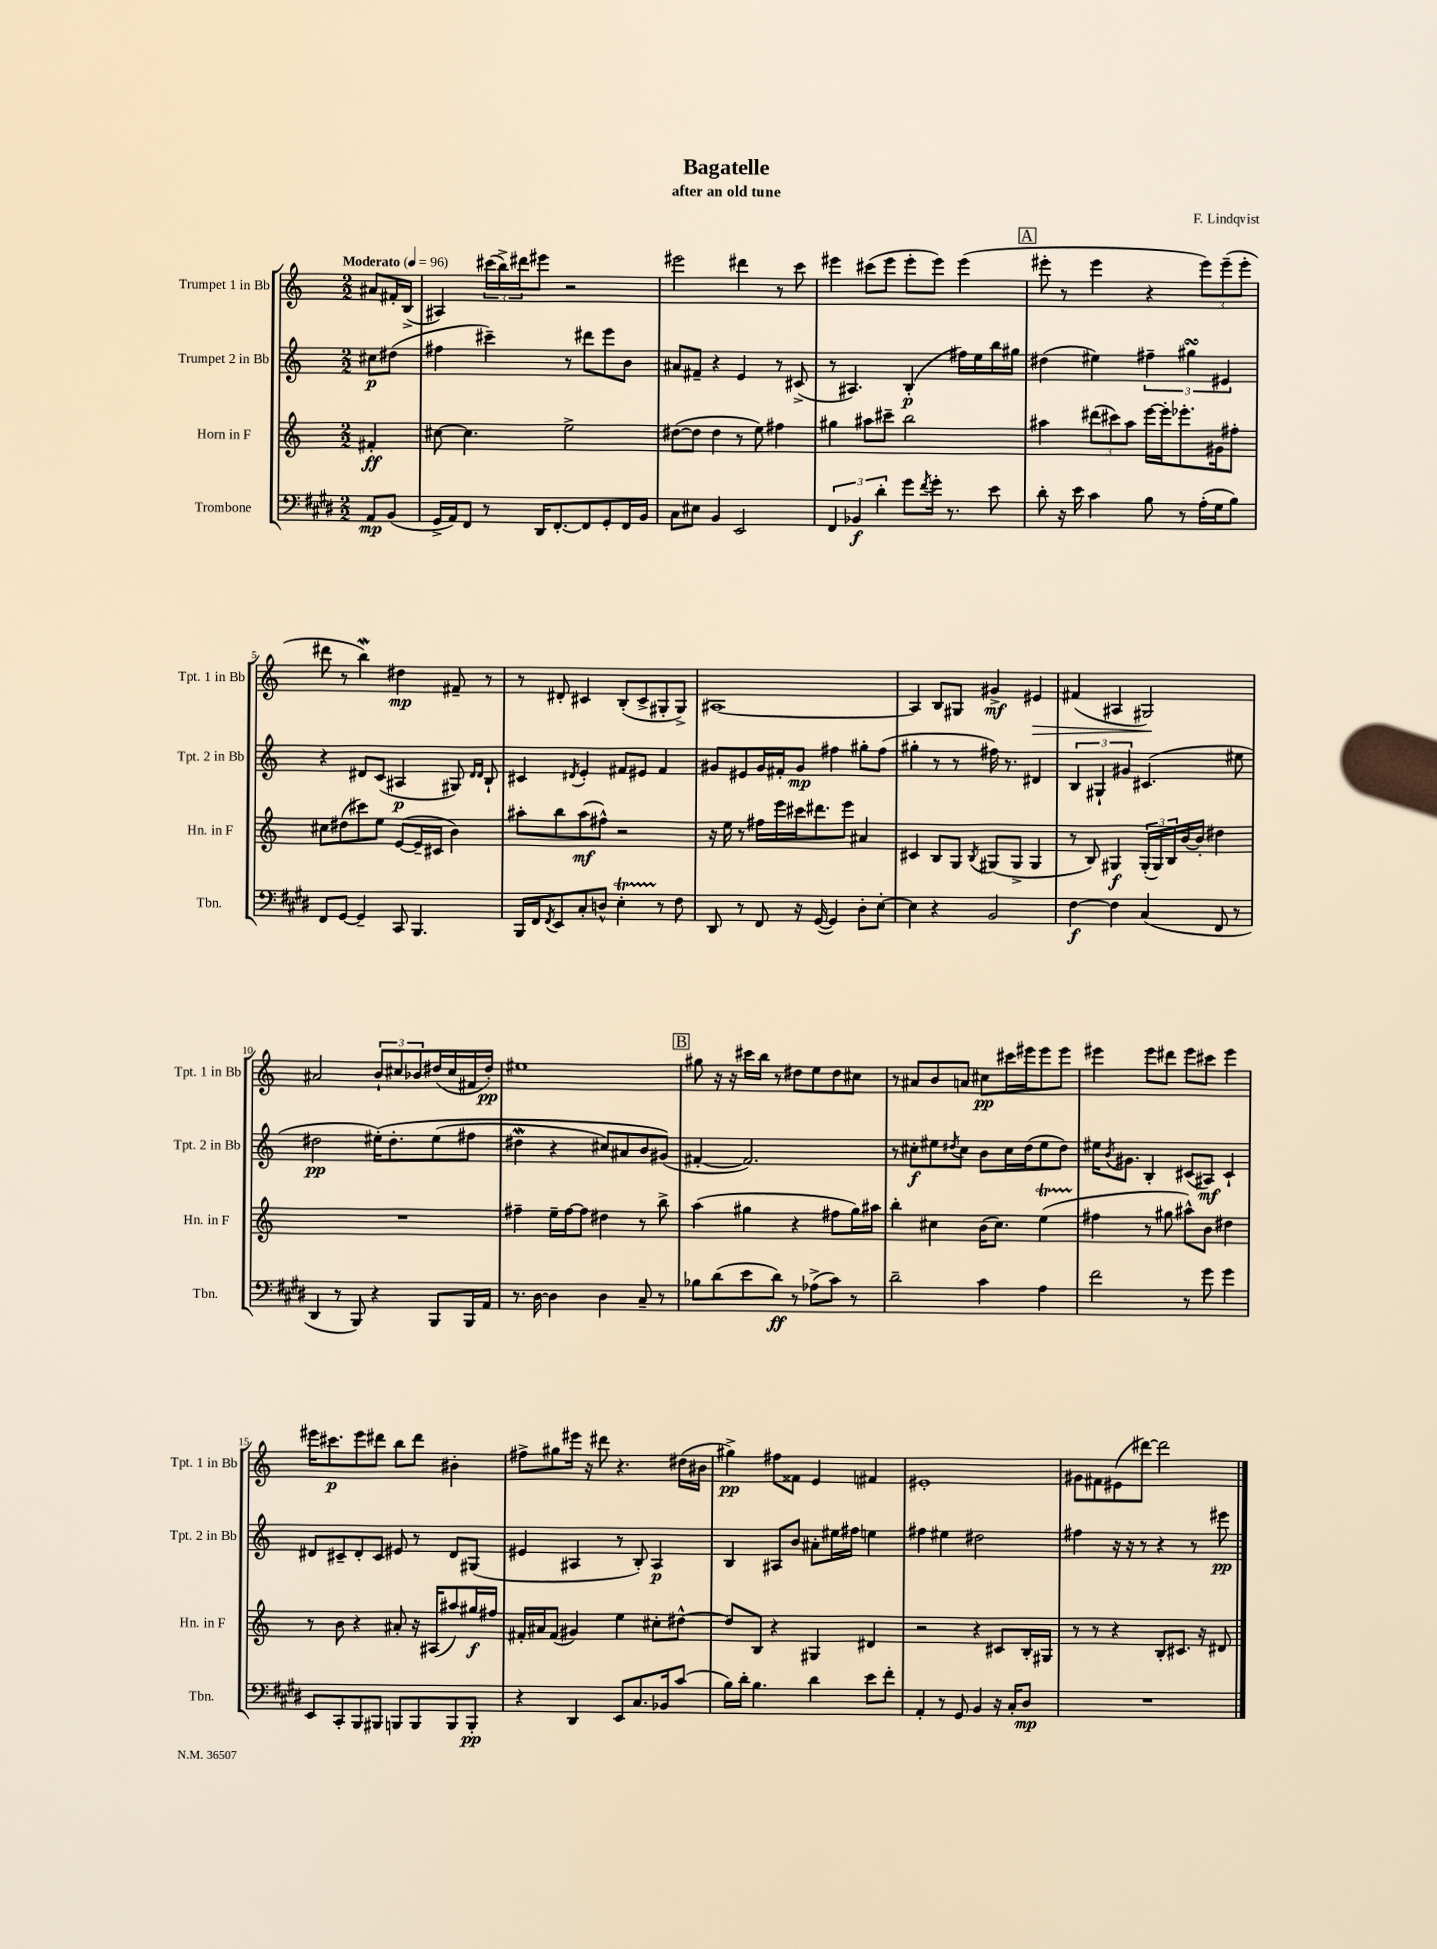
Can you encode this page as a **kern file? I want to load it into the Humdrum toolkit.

**kern	**kern	**kern	**kern
*staff4	*staff3	*staff2	*staff1
*clefF4	*clefG2	*clefG2	*clefG2
*k[f#c#g#d#]	*k[]	*k[]	*k[]
*M2/2	*M2/2	*M2/2	*M2/2
*MM96	*MM96	*MM96	*MM96
8AA	4f#'	8cc#	8a#
(8BB	.	(8dd#	16f#'
.	.	.	(16B^
=	=	=	=
16GG#^	[8cc#	4ff#	4A#)
16AA)	.	.	.
8FF#	4.cc#]	.	.
8r	.	4ccc#~)	(24ccc#
.	.	.	24bb^)
.	.	.	24ddd#
16DD#	.	.	8eee#
[8.FF#'	.	.	.
.	2ee^	8r	2r
8FF#]	.	8ddd#	.
8GG#'	.	8eee	.
16FF#	.	8b	.
16BB	.	.	.
=	=	=	=
8C#	([8dd#	8a#	2eee#
8E#	8dd#]	8f#~	.
4BB	4dd#	4r	.
2EE	8r	4e	4ddd#
.	8ee)	.	.
.	4ff#	8r	8r
.	.	(8c#^	8ccc
=	=	=	=
6FF#	4gg#	8r	4eee#
.	.	4.A#)	.
6BB-	.	.	.
.	8aa#	.	(8ccc#
6d#'	.	.	.
.	8ccc#~	.	8eee#
8g#	2bb	(4B'	8eee#'
8qf#	.	.	.
16g#'	.	.	8eee#)
8.r	.	.	.
.	.	16ff#)	(4eee#
.	.	16ee	.
8e	.	16bb	.
.	.	16gg#	.
=	=	=	=
8d#'	4aa#	(4dd#	8eee#'
16r	.	.	8r
16e	.	.	.
4c#	(12ddd#	4ee#)	4eee#
.	12ccc#)	.	.
.	12aa#	.	.
8B	[16eee	6ff#~	4r
.	16eee']	.	.
8r	8.eee-'	.	.
.	.	6gg#	.
(16A'	.	.	12eee#)
16G#	16g#	.	.
.	.	6e#	(12eee#~
8B)	8ff#'	.	.
.	.	.	12eee#'
=	=	=	=
8FF#	8cc#	4r	8ddd#
[8GG#	(8dd#	.	8r
4GG#~]	8ccc#)	8d#	4bb)
.	8ee	(8c	.
8CC#	([8e	4A#	4dd#
4.BBB	16e~]	.	.
.	16c#	.	.
.	4b)	8G#)	8f#~
.	.	16qqd#	.
.	.	16qqd#	.
.	.	8B`	8r
=	=	=	=
16BBB	8aa#'	4c#	8r
16FF#	.	.	.
8qFF#	.	.	.
8EE	8bb	.	8d#'
.	.	8qd#	.
8C#'	(8aa#	4e'	4c#
8D^^	8ff#^^)	.	.
4E'	2r	8f#	(8B'
.	.	8e#	8c#^
8r	.	4f#	8G#'
8F#	.	.	8G#^)
=	=	=	=
8DD#	16r	8g#	[1A#
.	16ee	.	.
8r	8r	8e#	.
8FF#	16ff#	16g#	.
.	16eee	16f#'	.
16r	16ccc#	8g#	.
([16GG#	8.ddd#	.	.
4GG#])	.	4ff#	.
.	8eee	.	.
8D#'	4a#	8gg#'	.
[8E'	.	(8ff#	.
=	=	=	=
4E]	4c#	4gg#'	4A#]
4r	8B	8r	8B
.	8G	8r	8G#
.	8qB	.	.
2BB	(8G#	16ff#)	4g#^
.	.	8.r	.
.	8G#^	.	.
.	4G#	4d#	4e#
=	=	=	=
[4F#	8r	6B	(4f#
.	8B)	.	.
.	.	6G#`	.
4F#]	4G#	.	4A#
.	.	6g#	.
(4C#	(24G#'	(4.c#	2G#)
.	24G#)	.	.
.	24B	.	.
.	[16b	.	.
.	16b']	.	.
8FF#	4dd#	.	.
8r	.	8ee#	.
=	=	=	=
4DD#	1r	2dd#	2a#
8r	.	.	.
8BBB)	.	.	.
4r	.	&(16ee#')	12b`
.	.	8.dd#'	.
.	.	.	12cc#
.	.	.	12b-
8BBB	.	(8ee#	(16dd#
.	.	.	16cc#
16BBB	.	8ff#	16f#
16AA	.	.	16dd#')
=	=	=	=
8.r	4ff#~	4dd#	1ee#
[16D#	.	.	.
4D#]	16ee~	4r	.
.	[16ff#	.	.
.	8ff#]	.	.
4D#	4dd#	8cc#)	.
.	.	8a#	.
8C#~	8r	8b	.
8r	8bb^	(8g#&)	.
=	=	=	=
8B-	(4aa	[4f#'	8gg#
(8d#	.	.	16r
.	.	.	16r
8e	4gg#	2.f#])	16ccc#
.	.	.	16bb
8d#)	.	.	8r
8r	4r	.	8dd#
(8A-^	.	.	8ee
8c#)	8ff#	.	8dd#
8r	16gg#)	.	8cc#
.	16aa#	.	.
=	=	=	=
2d#~	4bb'	8r	8r
.	.	8cc#'	8a#
.	4cc#	8ee#	8b
.	.	8qdd#	.
.	.	8cc#	8a
4c#	(16b	8b	8cc#
.	8.cc#)	.	.
.	.	16cc#	16ccc#
.	.	(16dd#	16eee#
4A	(4ee	8ee#	8eee#
.	.	8dd#)	8eee#
=	=	=	=
2f#	4ff#	16ee#	4eee#
.	.	8qb	.
.	.	8.g#	.
.	8r	4B'	8eee#
.	8gg#	.	8ddd#
8r	8aa#^^)	(8c#	8eee#
8g#	8b	8A#)	8ccc#
4g#	4dd#	4c#`	4eee#
=	=	=	=
8EE	8r	8d#	16eee#
.	.	.	8.ccc#
8CC#'	8b	8c#~	.
8BBB	4r	8d#'	8eee#
8BBB#	.	8c#	8ddd#
8BBB	8a#'	8e#	8bb
8BBB	16r	8r	8ddd#
.	(16A#	.	.
8BBB	8aa#)	8d#	4b#'
8BBB'	16gg#	(8G#	.
.	16ff#	.	.
=	=	=	=
4r	16f#'	4e#	8ff#^
.	16a#	.	.
.	(8f#	.	8gg#
4DD#	4g#)	4A#	16eee#
.	.	.	16r
.	.	.	8ddd#
8EE	4ee	8r	4.r
8.C#	.	8B')	.
.	8cc#'	4A#	.
16BB-	.	.	.
(8c#	[8dd#^^	.	(16dd#
.	.	.	16b#
=	=	=	=
16B)	8dd#]	4B	4gg#^)
16d#'	.	.	.
4.B	8B	.	.
.	4r	8A#	8ff#
.	.	8b	8f##
4d#	4G#	8a#'	4e
.	.	16ee#	.
.	.	16ff#	.
8e	4d#	4ee	4f#
8f#'	.	.	.
=	=	=	=
4AA'	2r	4ff#	1e#'
8r	.	4ee#	.
8GG#	.	.	.
4BB	4r	2dd#	.
16r	8c#	.	.
16C#'	.	.	.
8D#	16B'	.	.
.	16G#	.	.
=	=	=	=
1r	8r	4ff#	8g#
.	8r	.	8f#
.	4r	16r	(8e#
.	.	16r	.
.	.	8r	[8ddd#)
.	8B'	4r	2ddd#]
.	8.c#	.	.
.	.	8r	.
.	16r	.	.
.	8d#	8eee#	.
==	==	==	==
*-	*-	*-	*-
